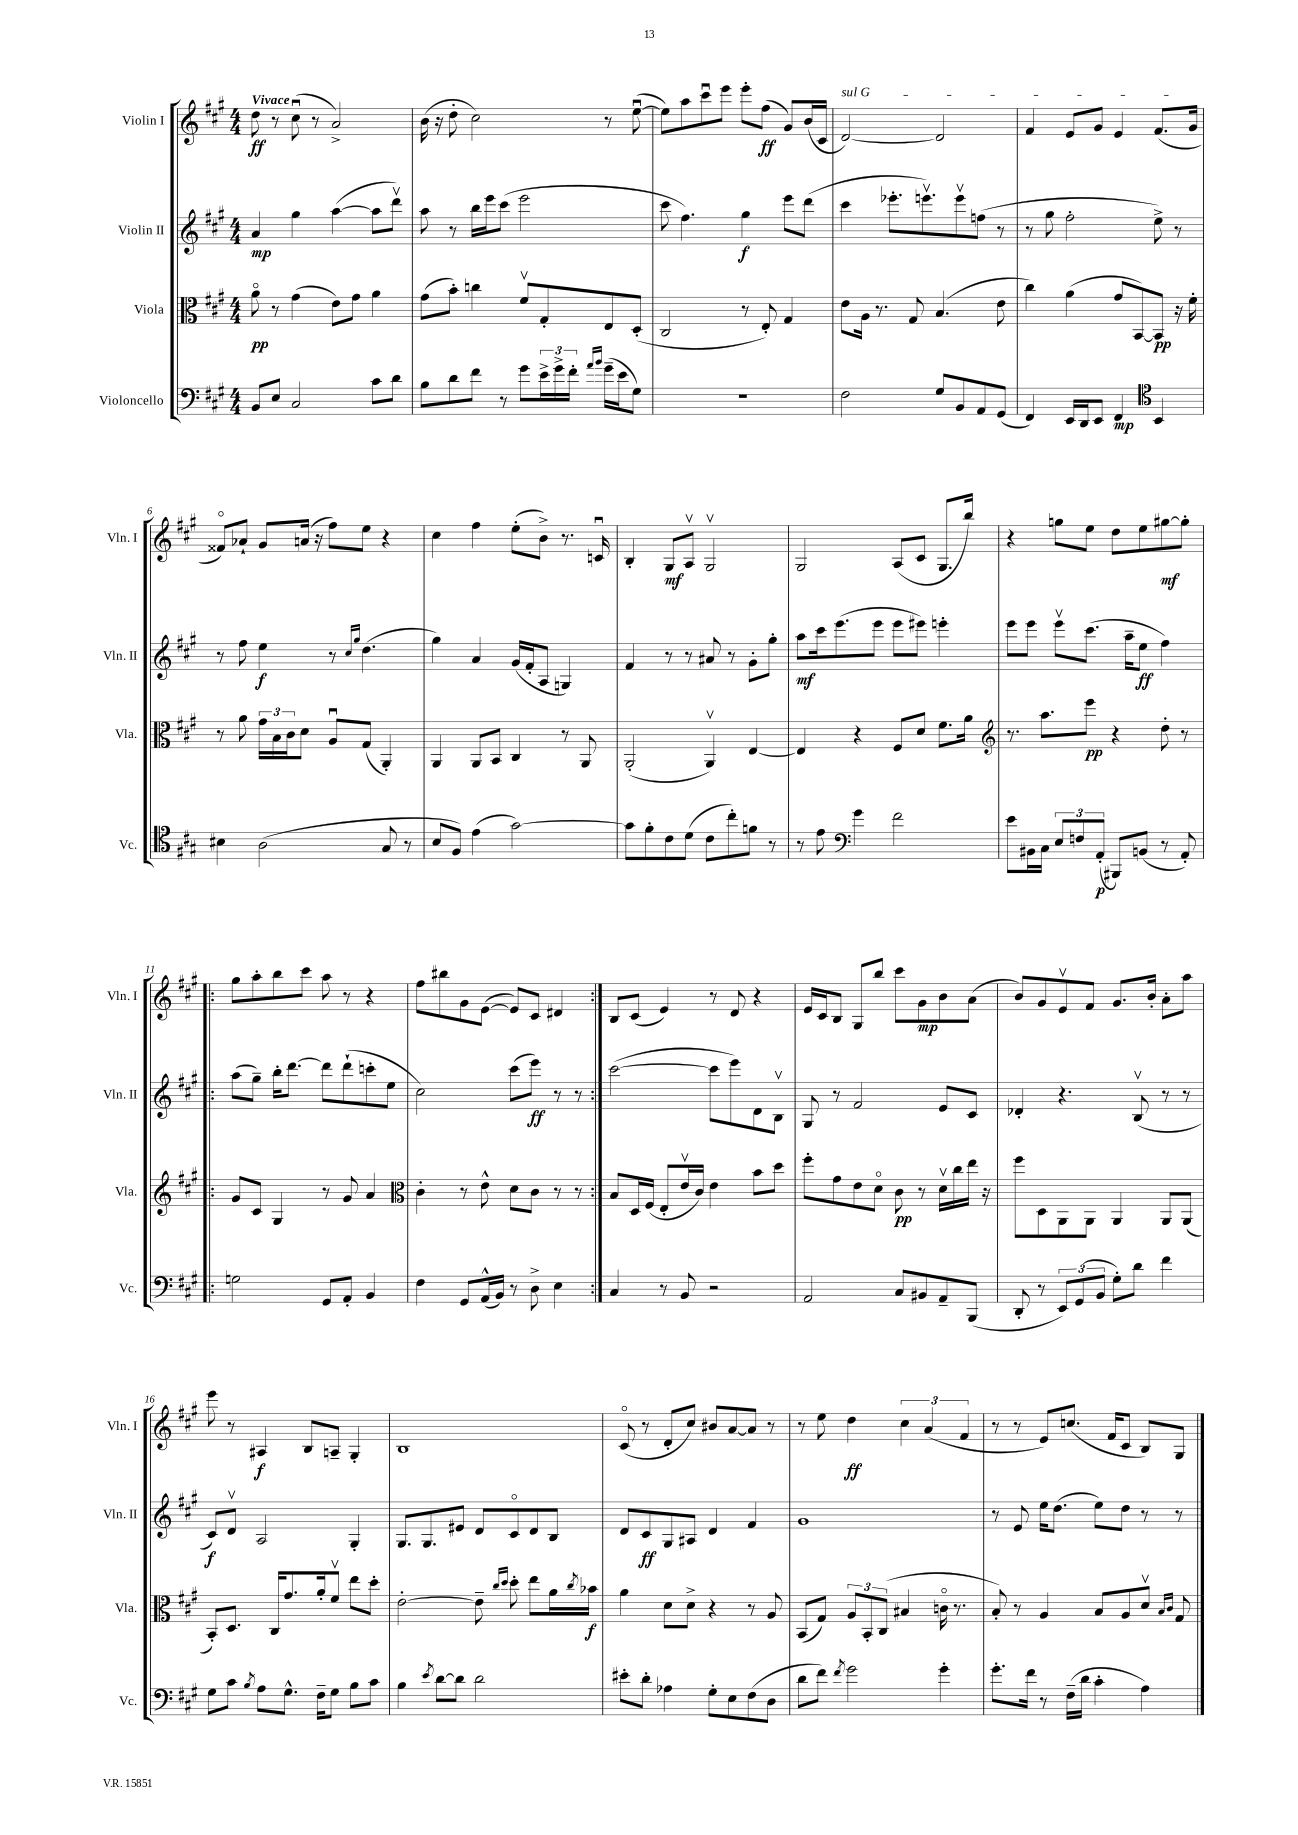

**kern	**kern	**kern	**kern
*staff4	*staff3	*staff2	*staff1
*clefF4	*clefC3	*clefG2	*clefG2
*k[f#c#g#]	*k[f#c#g#]	*k[f#c#g#]	*k[f#c#g#]
*M4/4	*M4/4	*M4/4	*M4/4
8BB	8ao	4a	8dd
8E	8r	.	8r
2C#	(4g#	4gg#	(8cc#u
.	.	.	8r
.	8e)	([4aa	2a^)
.	8g#	.	.
8c#	4a	8aa]	.
8d	.	8dddv)	.
=	=	=	=
8B	(8g#	8aa	(16b
.	.	.	16r
8d	8b')	8r	8dd'
8f#	4cc	16bb	2cc#)
.	.	16eee	.
8r	.	(8ccc#	.
8g#	8f#v	2eee	.
24e^	8G#'	.	.
24g#^	.	.	.
24f#'	.	.	.
16qqa	.	.	.
16qqb	.	.	.
(16g#~	8E	.	8r
16e	.	.	.
8G#)	(8D'	.	([8eeu
=	=	=	=
1r	2C#	8ccc#	8ee])
.	.	4.ff#)	8aa
.	.	.	8ccc#u
.	.	.	8eee
.	8r	4gg#	8eee'
.	8E')	.	(8ff#
.	4G#	8eee	8g#)
.	.	(8ddd	(16b
.	.	.	16c#
=	=	=	=
2F#	8e	4ccc#	[2d)
.	16A	.	.
.	8.r	.	.
.	.	8.eee-'	.
.	8G#	.	.
.	.	8.eeev)	.
8G#	(4.B	.	2d]
8BB	.	8eeev	.
8AA	.	(8ff	.
(8GG#	8e	8r	.
=	=	=	=
4FF#)	4cc#)	8r	4f#
.	.	8gg#	.
16EE	(4a	2ff#'	8e
16DD	.	.	.
8EE	.	.	8g#
4FF#	8g#	.	4e
.	[8BB)	.	.
*clefC4	*	*	*
4BB	8BB]	8ee^)	(8.f#
.	16r	8r	.
.	16f#'	.	16g#
=	=	=	=
4B#	8r	8r	8f##o)
.	8a	8ff#	8a-`
(2A	24g#	4ee	8g#
.	24B	.	.
.	24c#	.	.
.	8d	.	(16a
.	.	.	16r
.	8Au	8r	8ff#)
.	.	16qqcc#	.
.	.	16qqgg#	.
.	(8G#	(4.dd	8ee
8G#	4AA')	.	4r
8r	.	.	.
=	=	=	=
8B	4AA	4gg#)	4cc#
8F#)	.	.	.
(4e	8AA	4a	4ff#
.	8BB	.	.
[2g#)	4C#	(16g#	(8ee'
.	.	16f#'	.
.	.	8A	8b^)
.	8r	4G)	8.r
.	8AA	.	.
.	.	.	16cu
=	=	=	=
8g#]	(2AA'	4f#	4B'
8f#'	.	.	.
8c#	.	8r	8G#
(8d	.	8r	8Av
8c#	4AAv)	8a#	2G#v
8cc#')	.	8r	.
8f	[4E	8g#'	.
8r	.	8gg#'	.
=	=	=	=
8r	4E]	8aa	2G#
8e	.	16ccc#	.
.	.	(8.eee	.
*clefF4	*	*	*
4g#	4r	.	.
.	.	8eee	.
2f#	8F#	8eee	(8A
.	8d	8eee#)	8c#
.	8.f#	4eee'	8.G#
.	16a	.	16bb)
=	=	=	=
*	*clefG2	*	*
8e	8.r	8eee	4r
16BB#	.	8eee	.
16C#	8.aa	.	.
12E	.	8eeev	8gg
12F	.	.	.
.	8eee	(8.ccc#	8ee
(12AA'	.	.	.
8BBB#)	4r	.	8dd
.	.	16aa~	.
(8BB	.	8ee	8ee
8r	8dd'	4ff#)	[8gg#
8AA')	8r	.	8gg#']
=!|:	=!|:	=!|:	=!|:
2G	8g#	(8aa	8gg#
.	8c#	8gg#~)	8aa'
.	4G#	16bb'	8bb
.	.	[8.ddd	.
.	.	.	8ccc#
8GG#	8r	8ddd]	8aa
8AA'	8g#	(8ddd`	8r
4BB	4a	8ccc'	4r
.	.	8ee	.
=	=	=	=
*	*clefC3	*	*
4F#	4c#'	2cc#)	8ff#
.	.	.	8bb#
8GG#	8r	.	8g#
(16AA^^	8e^^	.	([8e
16BB)	.	.	.
8r	8d	(8ccc#	8e])
8D^	8c#	8eee)	8c#
4E	8r	8r	4d#
.	8r	8r	.
=:|!	=:|!	=:|!	=:|!
4C#	8B	([2ccc#	8B
.	16D	.	(8c#
.	(16F#	.	.
8r	8E'	.	4e)
8BB	16ev	.	.
.	16c#)	.	.
2r	4e	8ccc#]	8r
.	.	8eee)	8d
.	8b	8d	4r
.	8dd	8Bv	.
=	=	=	=
2AA	8ff#'	8G#	16e
.	.	.	16c#
.	8g#	8r	8B
.	8e	2f#	8G#
.	8do	.	8bb
8C#	8c#	.	8ccc#
8BB#	8r	.	8g#
8AA~	16dv	8e	8b
.	16cc#	.	.
(8BBB	16ee	8c#	(8a
.	16r	.	.
=	=	=	=
8DD'	8ff#	4d-'	8b)
8r	8D	.	8g#
12EE)	8AA	4.r	8ev
(12GG#	.	.	.
.	8AA	.	8f#
12BB	.	.	.
8G#')	4AA	.	8.g#
8d	.	(8Bv	.
.	.	.	16b'
4f#	8AA	8r	8a'
.	(8AA	8r	8aa
=	=	=	=
8G#	8BB')	8c#)	8eee
8c#	8.D	8dv	8r
8qB	.	.	.
8A	.	2A	4A#
.	16C#	.	.
8.G#^^	8.g#	.	.
.	.	.	8B
16F#~	16a'	.	.
8G#	8f#v	.	8A~
8B	8ee	4G#'	4G#'
8c#	8dd'	.	.
=	=	=	=
4B	[2e'	8.G#	1B
.	.	8.G#	.
8qe	.	.	.
[8d	.	.	.
8d]	.	8e#	.
2d	8e~]	8d	.
.	16qqcc#	.	.
.	16qqdd	.	.
.	8dd'	8c#o	.
.	8ee	8d	.
.	16a	8B	.
.	8qcc#	.	.
.	16b-	.	.
=	=	=	=
8e#'	4a	8d	(8c#o
8d'	.	8c#	8r
4A-	8d	8G#	8d'
.	8d^	8A#	8cc#)
8G#'	4r	4d	8b#
8E	.	.	[8a
(8F#	8r	4f#	8a]
8D	8A	.	8r
=	=	=	=
8d	(8BB	1g#	8r
8f#)	8G#)	.	8ee
8qf#	.	.	.
2g#	12A	.	4dd
.	12BB'	.	.
.	(12C#	.	.
.	4B#	.	6cc#
.	.	.	(6a
4g#'	16co	.	.
.	8.r	.	.
.	.	.	6f#
=	=	=	=
8.g#'	8B')	8r	8r
.	8r	8e	8r
16f#	.	.	.
8r	4A	16ee	8e)
.	.	(8.dd	.
(16F#~	.	.	(8.cc
16d	.	.	.
4c#'	8B	8ee)	.
.	.	.	16f#
.	8A	8dd	8c#
4A)	8dv	8r	8B)
.	16qqB	.	.
.	16qqc#	.	.
.	8G#	8r	8G#
==	==	==	==
*-	*-	*-	*-
